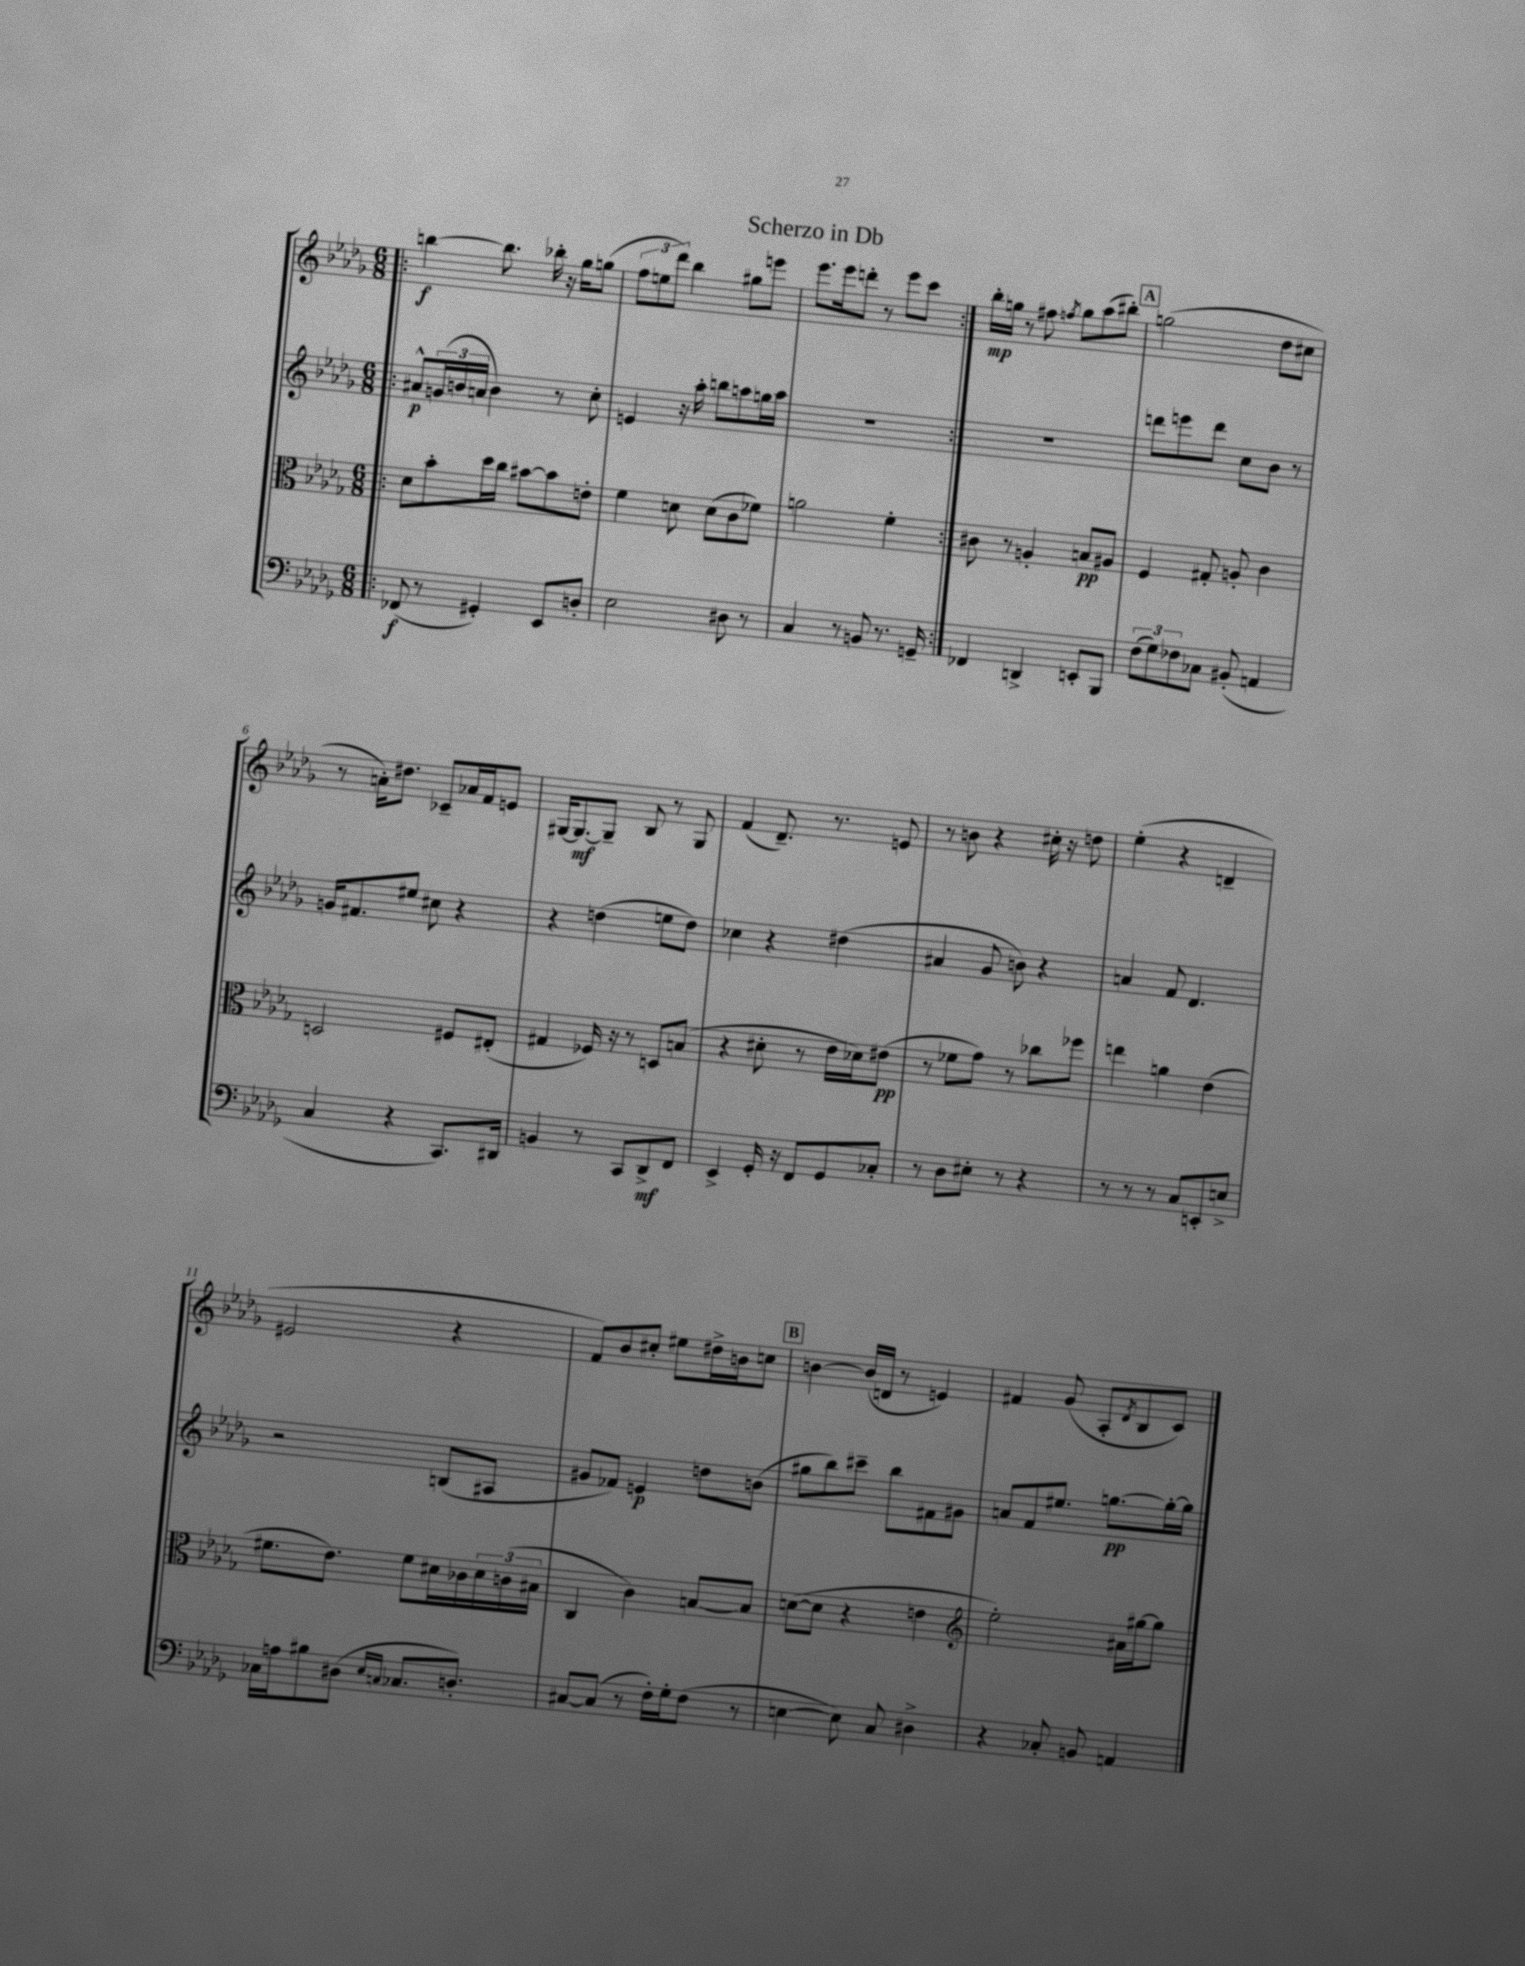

**kern	**dynam	**kern	**dynam	**kern	**dynam	**kern	**dynam
*part4	*part4	*part3	*part3	*part2	*part2	*part1	*part1
*staff4	*staff4	*staff3	*staff3	*staff2	*staff2	*staff1	*staff1
*clefF4	*	*clefC3	*	*clefG2	*	*clefG2	*
*k[b-e-a-d-g-]	*	*k[b-e-a-d-g-]	*	*k[b-e-a-d-g-]	*	*k[b-e-a-d-g-]	*
*M6/8	*	*M6/8	*	*M6/8	*	*M6/8	*
=1!|:	=1!|:	=1!|:	=1!|:	=1!|:	=1!|:	=1!|:	=1!|:
(8FF-X/	f	8d-\L	.	8a#X^^/L	p	[4bbn\	f
8r	.	8b-'\	.	(24gn/L	.	.	.
.	.	.	.	24bn/	.	.	.
.	.	.	.	24an/JJ	.	.	.
4GG#X'/)	.	16dd-\L	.	4b\)	.	8.bb\]	.
.	.	16cc\JJ	.	.	.	.	.
.	.	[8b#X\L	.	.	.	.	.
.	.	.	.	.	.	16bb-X'\	.
8EE-/L	.	8b#\]	.	8r	.	16r	.
.	.	.	.	.	.	16gg-\KL	.
8Dn'/J	.	8en'\J	.	8cc'\	.	(8ggn\J	.
=2	=2	=2	=2	=2	=2	=2	=2
2E-\	.	4f\	.	4en/	.	12ff\L	.
.	.	.	.	.	.	12een\	.
.	.	.	.	.	.	12ddd-\J)	.
.	.	8dn\	.	16r	.	4bb-\	.
.	.	.	.	16aa-'\	.	.	.
.	.	(8d\L	.	8bbn\L	.	.	.
8D#X\	.	8c\	.	8aan\	.	8gg#X\L	.
8r	.	8f-X\J)	.	16ggn\L	.	8eeen\J	.
.	.	.	.	16aa\JJ	.	.	.
=3	=3	=3	=3	=3	=3	=3	=3
4C/	.	2an\	.	2.r	.	8.eee-\L	.
.	.	.	.	.	.	16eee-\k	.
8r	.	.	.	.	.	8dddn'\J	.
8BBn/	.	.	.	.	.	8r	.
8.r	.	4f'\	.	.	.	8eee-\L	.
.	.	.	.	.	.	8ccc\J	.
16GGn~/	.	.	.	.	.	.	.
=4:|!	=4:|!	=4:|!	=4:|!	=4:|!	=4:|!	=4:|!	=4:|!
4FF-X/	.	8c#X\	.	2.r	.	16bb-'\LL	mp
.	.	.	.	.	.	16ggn\JJ	.
.	.	8r	.	.	.	8r	.
4DDn^/	.	4An'/	.	.	.	8ff#X\	.
.	.	.	.	.	.	8qffn/	.
.	.	.	.	.	.	8gg\L	.
8EEn'/L	.	8Bn/L	pp	.	.	(8aa-\	.
8BBB-/J	.	8A#X/J	.	.	.	8bb#X'\J)	.
!!LO:REH:place=s1:t=A
=5	=5	=5	=5	=5	=5	=5	=5
(12F\L	.	4F/	.	8dddn\L	.	(2ggn\	.
12G-\)	.	.	.	.	.	.	.
.	.	.	.	8eeen\	.	.	.
12F-X\	.	.	.	.	.	.	.
8C-X\J	.	8G#X'/	.	8ddd\J	.	.	.
(8BB#X'/	.	8An'/	.	8cc\L	.	.	.
4AAn/	.	4c\	.	8b-\J	.	8dd-\L	.
.	.	.	.	8r	.	8cc#X\J	.
!!LO:LB:g=z
=6	=6	=6	=6	=6	=6	=6	=6
4C/	.	2Dn/	.	16gn/KL	.	8r	.
.	.	.	.	8.f#X/	.	.	.
.	.	.	.	.	.	16an'\KL)	.
.	.	.	.	.	.	8.dd#X\J	.
4r	.	.	.	8ee#X/J	.	.	.
.	.	.	.	8cc#X\	.	8c-X~/L	.
8.CC/L)	.	8F#X/L	.	4r	.	16a-X/L	.
.	.	.	.	.	.	16f/J	.
.	.	(8E#X'/J	.	.	.	8en/J	.
16DD#X/Jk	.	.	.	.	.	.	.
=7	=7	=7	=7	=7	=7	=7	=7
4BBn/	.	4G#X/	.	4r	.	[16G#X/KL	.
.	.	.	.	.	.	8.G#/_	mf
8r	.	16F-X/)	.	(4ddn\	.	8G#~/J]	.
.	.	16r	.	.	.	.	.
8CC/L	.	8r	.	.	.	8B-/	.
8DD-^/	mf	8Dn/L	.	8een\L	.	8r	.
8FF/J	.	(8Bn/J	.	8dd\J)	.	8G#/	.
=8	=8	=8	=8	=8	=8	=8	=8
4EE-^/	.	4r	.	4cc-X\	.	(4f/	.
16GG-'/	.	8d#X'\	.	4r	.	8.d-~/)	.
16r	.	.	.	.	.	.	.
8FF/L	.	8r	.	.	.	.	.
.	.	.	.	.	.	8.r	.
8GG-/	.	16e-\LL	.	(4dd#X\	.	.	.
.	.	16d-X\J)	.	.	.	.	.
8C-X'/J	.	(8e#X\J	pp	.	.	8en/	.
=9	=9	=9	=9	=9	=9	=9	=9
8r	.	8r	.	4a#X/	.	8r	.
8D-\L	.	8f-X\L	.	.	.	8bn\	.
8E#X'\J	.	8g-\J)	.	8g-/	.	4r	.
8r	.	8r	.	8bn\)	.	.	.
4r	.	8cc-X\L	.	4r	.	16cc#X'\	.
.	.	.	.	.	.	16r	.
.	.	8ff-X\J	.	.	.	8ddn\	.
=10	=10	=10	=10	=10	=10	=10	=10
8r	.	4een\	.	4an/	.	(4ee-'\	.
8r	.	.	.	.	.	.	.
8r	.	4an\	.	8f/	.	4r	.
8C/L	.	.	.	4.d-/	.	.	.
8EEn'/	.	(4e-\	.	.	.	4dn~/	.
8En^/J	.	.	.	.	.	.	.
!!LO:LB:g=z
=11	=11	=11	=11	=11	=11	=11	=11
16C-X\LL	.	8.f#X\L	.	2r	.	2e#X/	.
16An\J	.	.	.	.	.	.	.
8B#X\	.	.	.	.	.	.	.
.	.	8.e-\J)	.	.	.	.	.
(8D#X\J	.	.	.	.	.	.	.
16qqE-/LL	.	.	.	.	.	.	.
16qqCn/JJ	.	.	.	.	.	.	.
8.C-X/L	.	8f#\L	.	.	.	.	.
.	.	16d#X\L	.	(8Bn/L	.	4r	.
8.Dn'/J)	.	16c-X\	.	.	.	.	.
.	.	24d#\	.	8A#X/J	.	.	.
.	.	(24cn\	.	.	.	.	.
.	.	24B#X\JJ	.	.	.	.	.
=12	=12	=12	=12	=12	=12	=12	=12
[8C#X/L	.	4C/	.	8g#X/L	.	8f/L)	.
(8C#/J]	.	.	.	8f-X/J)	.	8b-/	.
8r	.	4c\)	.	4en/	p	8cc#X'/J	.
16F'\LL)	.	.	.	.	.	8ee#X\L	.
16G-'\J	.	.	.	.	.	.	.
(8F\J	.	[8Bn/L	.	8ddn\L	.	16dd#X^\L	.
.	.	.	.	.	.	16bn\J	.
8r	.	8B/J]	.	(8bn\J	.	8ccn\J	.
!!LO:REH:place=s1:t=B
=13	=13	=13	=13	=13	=13	=13	=13
[4En\	.	([8dn\L	.	8gg#X\L	.	[4bn\	.
.	.	8d\J]	.	8bb-\)	.	.	.
8E\])	.	4r	.	8ccc#X~\J	.	(16b/LL]	.
.	.	.	.	.	.	16dn/JJ	.
8C/	.	.	.	8bb-\L	.	8r	.
4D#X^\	.	4en\	.	8f#X\	.	4en/)	.
.	.	.	.	8g#X\J	.	.	.
=14	=14	=14	=14	=14	=14	=14	=14
*	*	*clefG2	*	*	*	*	*
4r	.	2ee-'\)	.	8an/L	.	4f#X/	.
.	.	.	.	8f/	.	.	.
8C-X'/	.	.	.	8.ee#X/J	.	(8g-/	.
8BBn/	.	.	.	.	.	8A-'/L	.
.	.	.	.	[8.ggn\L	pp	.	.
.	.	.	.	.	.	8qd-/	.
4AAn/	.	16a#X\LL	.	.	.	8B-/	.
.	.	[16gg#X\J	.	.	.	.	.
.	.	8gg#\J]	.	16gg'\L_	.	8c/J)	.
.	.	.	.	16gg\JJ]	.	.	.
==	==	==	==	==	==	==	==
*-	*-	*-	*-	*-	*-	*-	*-
